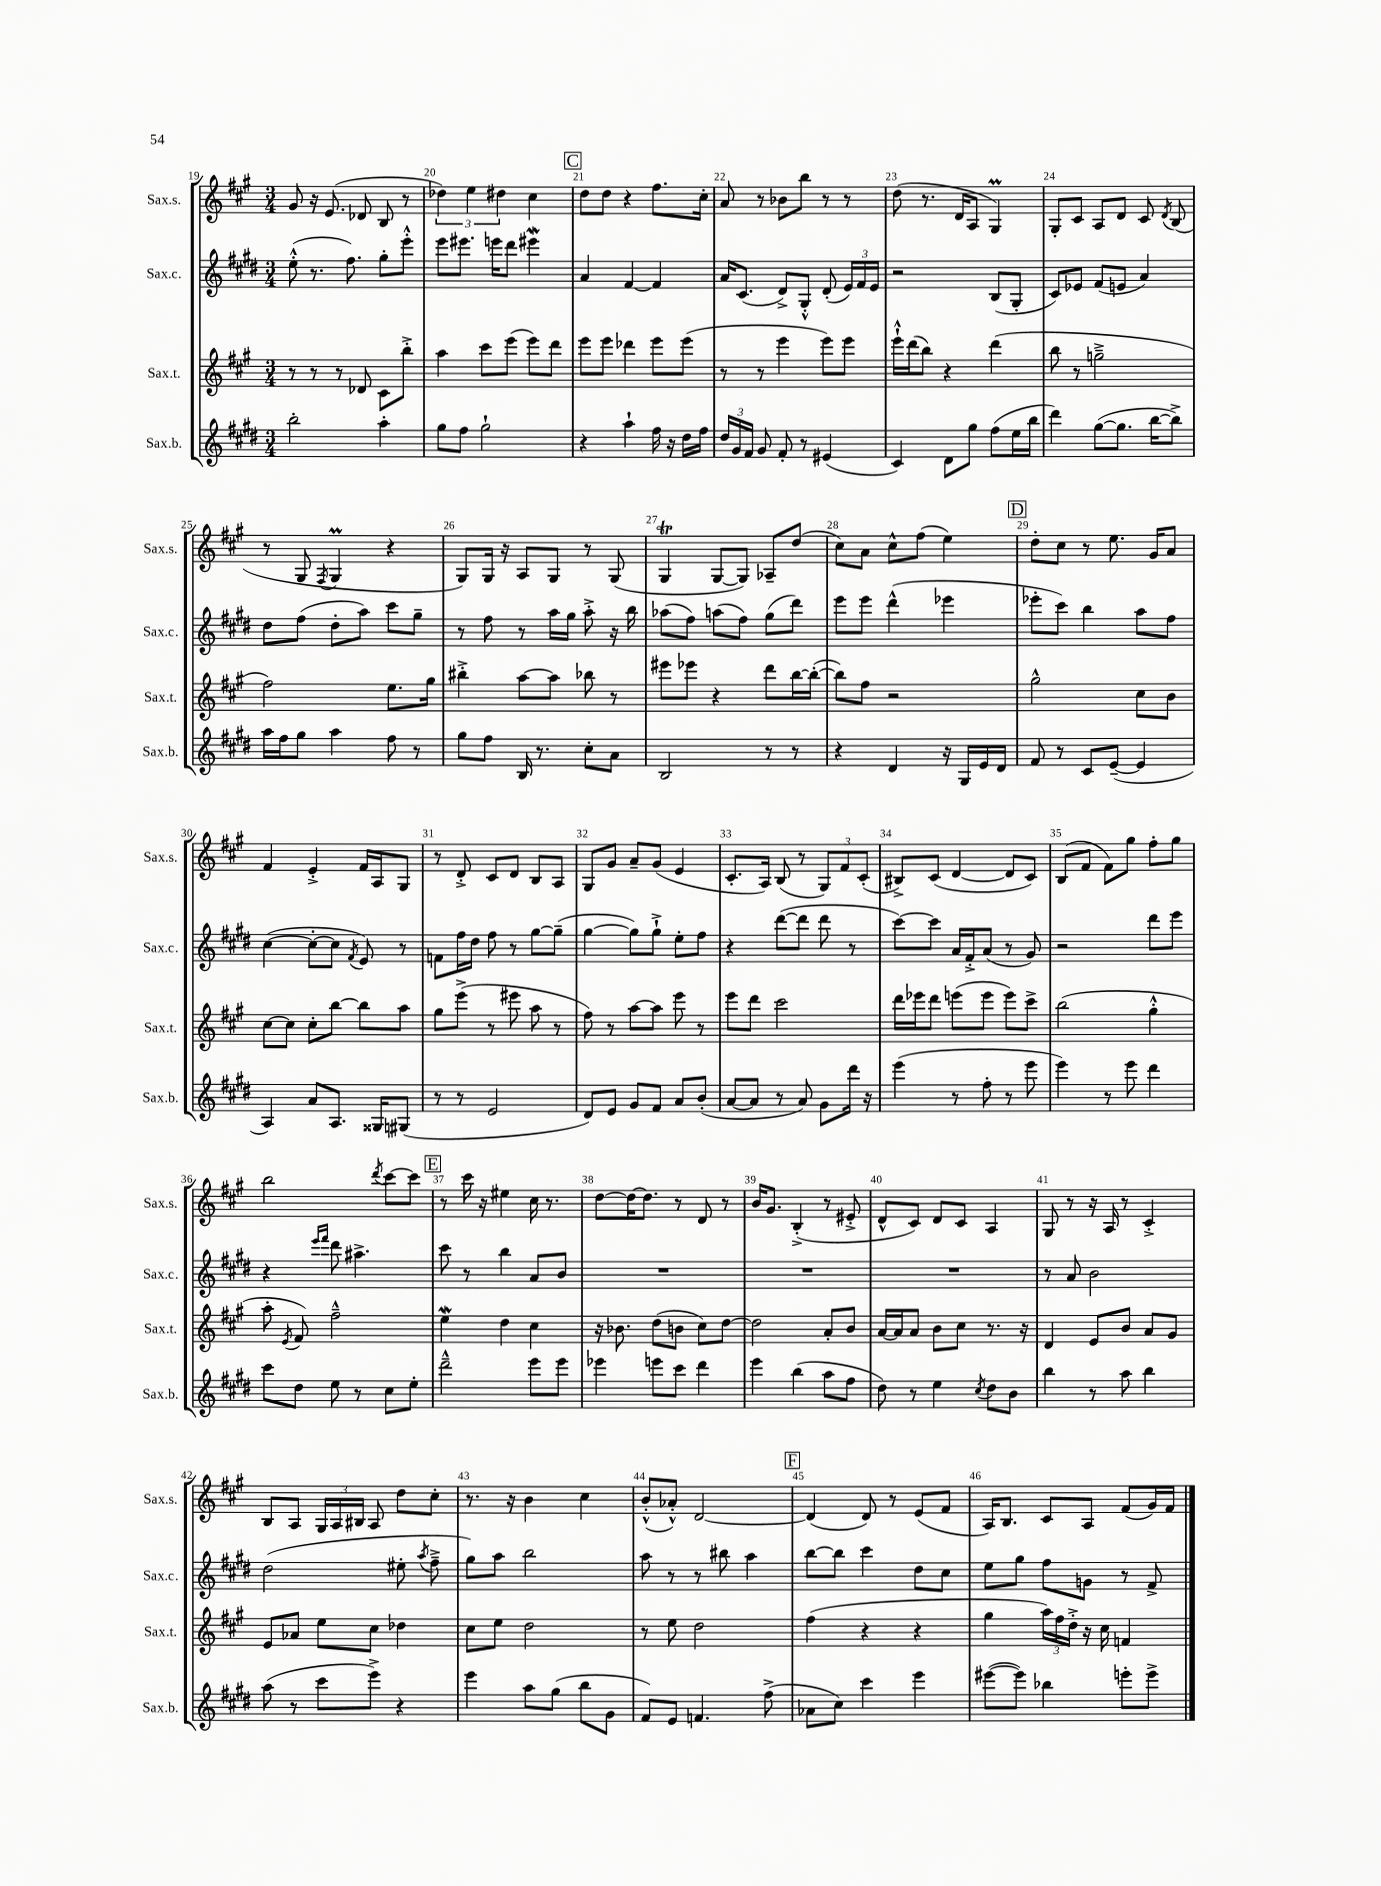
<<
\new StaffGroup <<
\new Staff = "s0" \with { instrumentName = "Sax.s." shortInstrumentName = "Sax.s." } {
    \clef treble \key a \major \numericTimeSignature \time 3/4
    \autoBeamOff gis'8 r16 e'8.( des'8 b8 r8 |
    \tuplet 3/2 { des''4) e''4 dis''4 } cis''4 |
    \mark \markup { \box "C" } d''8[ d''8] r4 fis''8.[ cis''16]-. |
    a'8 r8 bes'8[ b''8] r8 r8 |
    d''8( r8. d'16[ a8] gis4\prall) |
    gis8[-. cis'8] a8[ d'8] cis'8 \acciaccatura { d'8 } b8( |
    r8 gis8 \acciaccatura { fis8 } gis4\prall r4 |
    gis8[) gis16] r16 a8[ gis8] r8 gis8( |
    gis4\trill gis8[~ gis8]) aes8[-- d''8]( |
    cis''8[) a'8] cis''8[-^ fis''8]( e''4) |
    \mark \markup { \box "D" } d''8[-. cis''8] r8 e''8. gis'16[ a'8] |
    fis'4 e'4-.-> fis'16[ a16 gis8] |
    r8 d'8-.-> cis'8[ d'8] b8[ a8] |
    gis8[ gis'8] a'8[-- gis'8]( e'4 |
    cis'8.[-. a16]) b8( r8 \tuplet 3/2 { gis8[) fis'8 cis'8]-.( } |
    bis8[->) cis'8]( d'4~ d'8[ cis'8]) |
    b8[( fis'8] fis'8[) gis''8] fis''8[-. gis''8] |
    b''2 \acciaccatura { d'''8 } cis'''8[~ cis'''8] |
    \mark \markup { \box "E" } r8 cis'''16 r16 eis''4 cis''16 r8. |
    d''8[~ d''16~ d''8.] r8 d'8 r8 |
    b'16[ gis'8.] b4-.->( r8 eis'8-.-> |
    d'8[-^ cis'8]) d'8[ cis'8] a4 |
    gis8 r8 r16 a16 r8 cis'4-.-> |
    b8[ a8] \tuplet 3/2 { gis16[ a16 bis16] } a8 d''8[ cis''8]-. |
    r8. r16 b'4 cis''4 |
    b'8[-.-^( aes'8]-.-^) d'2~ |
    \mark \markup { \box "F" } d'4( d'8) r8 e'8[( fis'8] |
    a16[) b8.] cis'8[ a8] fis'8[( gis'16) fis'16] \bar "|." |
}
\new Staff = "s1" \with { instrumentName = "Sax.c." shortInstrumentName = "Sax.c." } {
    \clef treble \key e \major \numericTimeSignature \time 3/4
    \autoBeamOff e''8-.-^( r8. fis''8.) gis''8[-. e'''8]-.-^ |
    e'''8[ eis'''8.] e'''16[ dis'''8] eis'''4\mordent |
    \mark \markup { \box "C" } a'4 fis'4~ fis'4 |
    a'16[ cis'8.]( dis'8[->) gis8]-.-^ dis'8-.( \tuplet 3/2 { e'16[) fis'16 e'16] } |
    r2 b8[( gis8]-. |
    cis'8[) ees'8] fis'8[( e'8] a'4) |
    dis''8[ fis''8]( dis''8[-. a''8]) cis'''8[ gis''8]-- |
    r8 fis''8 r8 a''16[ gis''16] a''8-.-> r16 b''16 |
    aes''8[( fis''8]) a''8[( fis''8]) gis''8[( dis'''8]) |
    e'''8[ e'''8] dis'''4-^( ees'''4 |
    \mark \markup { \box "D" } ees'''8[-. cis'''8]) b''4 a''8[ fis''8] |
    cis''4~( cis''8[~-. cis''8] \acciaccatura { fis'8 } e'8) r8 |
    f'8[ fis''16 dis''16] fis''8 r8 gis''8[~ gis''8]--( |
    gis''4~ gis''8[) gis''8]-!-> e''8[-. fis''8] |
    r4 dis'''8[~( dis'''8] dis'''8 r8 |
    cis'''8[~) cis'''8] a'16[ fis'16-.-> a'8]( r8 gis'8) |
    r2 dis'''8[ e'''8] |
    r4 \grace { e'''16[ fis'''16] } dis'''8 ais''4.-> |
    \mark \markup { \box "E" } cis'''8 r8 b''4 a'8[ b'8] |
    R2. |
    R2. |
    R2. |
    r8 a'8 b'2 |
    dis''2( eis''8-. \acciaccatura { a''8 } fis''8---> |
    gis''8[) a''8] b''2 |
    a''8 r8 r8 bis''8 a''4 |
    \mark \markup { \box "F" } b''8[~ b''8] cis'''4 dis''8[ cis''8] |
    e''8[ gis''8] fis''8[ g'8] r8 fis'8-> \bar "|." |
}
\new Staff = "s2" \with { instrumentName = "Sax.t." shortInstrumentName = "Sax.t." } {
    \clef treble \key a \major \numericTimeSignature \time 3/4
    \autoBeamOff r8 r8 r8 des'8 cis'8[ b''8]-.-> |
    a''4 cis'''8[ e'''8]( e'''8[) d'''8] |
    \mark \markup { \box "C" } e'''8[ e'''8] des'''4 e'''8[ e'''8]( |
    r8 r8 e'''4 e'''8[) e'''8] |
    e'''16[-!-^ d'''16( b''8]) r4 d'''4( |
    b''8 r8 g''2---> |
    fis''2) e''8.[ gis''16] |
    bis''4-.-> a''8[~ a''8] bes''8 r8 |
    eis'''8[ ees'''8] r4 d'''8[ b''16~ b''16]~-.( |
    b''8[) fis''8] r2 |
    \mark \markup { \box "D" } gis''2-^ cis''8[ b'8] |
    cis''8[~ cis''8] cis''8[-. b''8]~ b''8[ a''8] |
    gis''8[ e'''8]->( r8 eis'''8 a''8 r8 |
    fis''8) r8 a''8[~ a''8] e'''8 r8 |
    e'''8[ d'''8] cis'''2 |
    d'''16[ ees'''16 d'''8] e'''8[( e'''8] e'''8[) cis'''8]-> |
    b''2( gis''4-.-^ |
    a''8-. \acciaccatura { e'8 } fis'8) fis''2---^ |
    \mark \markup { \box "E" } e''4\mordent d''4 cis''4 |
    r16 bes'8. d''8[( b'8] cis''8[) d''8]~ |
    d''2 a'8[-. b'8] |
    a'16[~ a'16 a'8] b'8[ cis''8] r8. r16 |
    d'4 e'8[ b'8] a'8[ gis'8] |
    e'8[ aes'8] e''8[ cis''8] des''4 |
    cis''8[ e''8] d''2 |
    r8 e''8 d''2 |
    \mark \markup { \box "F" } fis''4( r4 r4 |
    gis''4 \tuplet 3/2 { a''16[) fis''16 d''16]-.-> } r16 cis''16 f'4 \bar "|." |
}
\new Staff = "s3" \with { instrumentName = "Sax.b." shortInstrumentName = "Sax.b." } {
    \clef treble \key e \major \numericTimeSignature \time 3/4
    \autoBeamOff b''2-. a''4-. |
    gis''8[ fis''8] gis''2-! |
    \mark \markup { \box "C" } r4 a''4-! fis''16 r16 dis''16[ fis''16] |
    \tuplet 3/2 { dis''16[ gis'16 fis'16] } gis'8 fis'8-. r8 eis'4( |
    cis'4) dis'8[ gis''8] fis''8[( e''16 b''16] |
    dis'''4) gis''8[~( gis''8.] b''16[~ b''8]->) |
    a''16[ fis''16 gis''8] a''4 fis''8 r8 |
    gis''8[ fis''8] b16 r8. cis''8[-. a'8] |
    b2 r8 r8 |
    r4 dis'4 r16 gis16[ e'16 dis'16] |
    \mark \markup { \box "D" } fis'8 r8 cis'8[ e'8]~--( e'4 |
    a4) a'8[ a8.] gisis16[ gis8]( |
    r8 r8 e'2 |
    dis'8[) e'8] gis'8[ fis'8] a'8[ b'8]-.( |
    a'8[~ a'8] r8 a'8) gis'8[ dis'''16] r16 |
    e'''4( r8 fis''8-. r8 e'''8 |
    e'''4) r8 e'''8 dis'''4 |
    cis'''8[ dis''8] e''8 r8 cis''8[ e''8]-. |
    \mark \markup { \box "E" } dis'''2---^ e'''8[ e'''8] |
    ees'''4 e'''8[ cis'''8] dis'''4 |
    e'''4 b''4( a''8[ fis''8] |
    dis''8) r8 e''4 \acciaccatura { cis''8 } dis''8[ b'8] |
    b''4 r8 a''8 b''4 |
    a''8( r8 cis'''8[ e'''8]->) r4 |
    e'''4 a''8[ gis''8]( b''8[ gis'8] |
    fis'8[) e'8] f'4. fis''8->( |
    \mark \markup { \box "F" } aes'8[ cis''8]) cis'''4 e'''4 |
    eis'''8[~( eis'''8]) bes''4 e'''8[-. e'''8]-> \bar "|." |
}
>>
>>
\layout { \context { \Score currentBarNumber = #19 \override BarNumber.break-visibility = ##(#f #t #t) barNumberVisibility = #all-bar-numbers-visible } }
